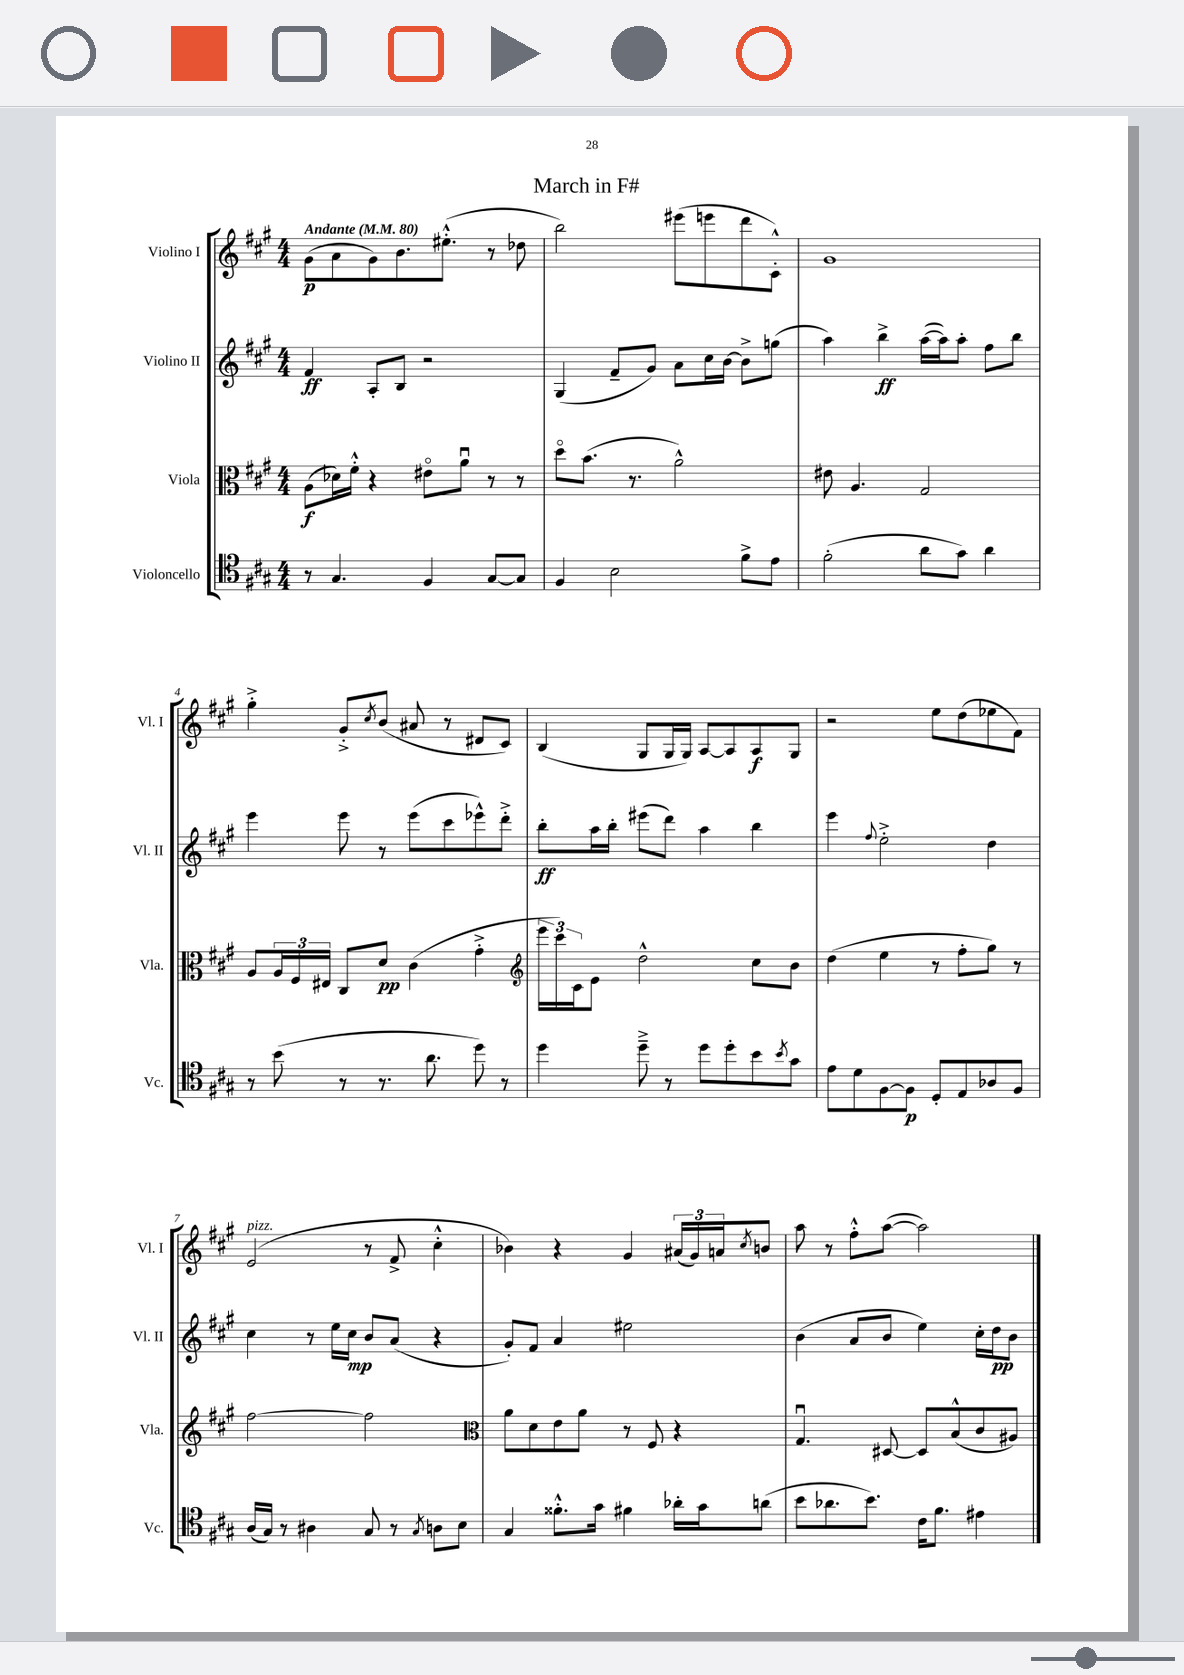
\header { title = "March in F#" }
<<
\new StaffGroup <<
\new Staff = "s0" \with { instrumentName = "Violino I" shortInstrumentName = "Vl. I" } {
    \clef treble \key a \major \numericTimeSignature \time 4/4 \tempo "Andante" 4 = 80
    gis'8\p( a'8 gis'8) b'8. eis''8.-.-^( r8 des''8 |
    b''2) eis'''8( e'''8 d'''8 cis'8-.-^) |
    gis'1 |
    gis''4-.-> gis'8-.-> \acciaccatura { cis''8 } b'8( ais'8 r8 dis'8 cis'8) |
    b4( gis8 gis16 gis16) a8~ a8 a8\f gis8 |
    r2 e''8 d''8( ees''8 fis'8) |
    e'2^\markup { \italic "pizz." }( r8 fis'8-> cis''4-.-^ |
    bes'4) r4 gis'4 \tuplet 3/2 { ais'16( gis'16) a'16 } \acciaccatura { cis''8 } b'8 |
    a''8 r8 fis''8-.-^ a''8~( a''2) \bar "|." |
}
\new Staff = "s1" \with { instrumentName = "Violino II" shortInstrumentName = "Vl. II" } {
    \clef treble \key a \major \numericTimeSignature \time 4/4
    fis'4\ff a8-. b8 r2 |
    gis4( fis'8-- gis'8) a'8 cis''16 b'16~ b'8-> g''8( |
    a''4) b''4->\ff a''16~( a''16) a''8-. fis''8 b''8 |
    e'''4 e'''8 r8 e'''8( cis'''8 ees'''8-^) d'''8-.-> |
    b''8-.\ff a''16 b''16-. eis'''8( d'''8) a''4 b''4 |
    e'''4 \appoggiatura { fis''8 } e''2-.-> d''4 |
    cis''4 r8 e''16 cis''16\mp b'8 a'8( r4 |
    gis'8-.) fis'8 a'4 eis''2 |
    b'4( a'8 b'8 e''4) cis''16-. d''16\pp b'8 \bar "|." |
}
\new Staff = "s2" \with { instrumentName = "Viola" shortInstrumentName = "Vla." } {
    \clef alto \key a \major \numericTimeSignature \time 4/4
    a8\f( des'16) fis'16-.-^ r4 eis'8\flageolet a'8\downbow r8 r8 |
    d''8\flageolet b'8.( r8. a'2-^) |
    eis'8 a4. gis2 |
    a8 \tuplet 3/2 { a16 fis16 eis16 } cis8 d'8\pp cis'4( gis'4-.-> |
    \clef treble \tuplet 3/2 { e'''16 cis'''16) cis'16 } e'8 d''2-^ cis''8 b'8 |
    d''4( e''4 r8 fis''8-. gis''8) r8 |
    fis''2~ fis''2 |
    \clef alto a'8 d'8 e'8 a'8 r8 fis8 r4 |
    gis4.\downbow dis8~ dis8 b8-^( cis'8 ais8) \bar "|." |
}
\new Staff = "s3" \with { instrumentName = "Violoncello" shortInstrumentName = "Vc." } {
    \clef tenor \key a \major \numericTimeSignature \time 4/4
    r8 gis4. fis4 gis8~ gis8 |
    fis4 b2 fis'8-> e'8 |
    fis'2-.( a'8 gis'8) a'4 |
    r8 b'8( r8 r8. a'8. d''8) r8 |
    d''4 d''8---> r8 d''8 d''8-. b'8 \acciaccatura { b'8 } gis'8 |
    e'8 d'8 fis8~ fis8\p d8-. e8 aes8 fis8 |
    a16( gis16) r8 ais4 gis8 r8 \acciaccatura { gis8 } a8 b8 |
    gis4 fisis'8.-.-^ gis'16 fis'4 aes'16-. gis'16 a'8( |
    b'8 aes'8. b'8.) cis'16 fis'8. eis'4 \bar "|." |
}
>>
>>
